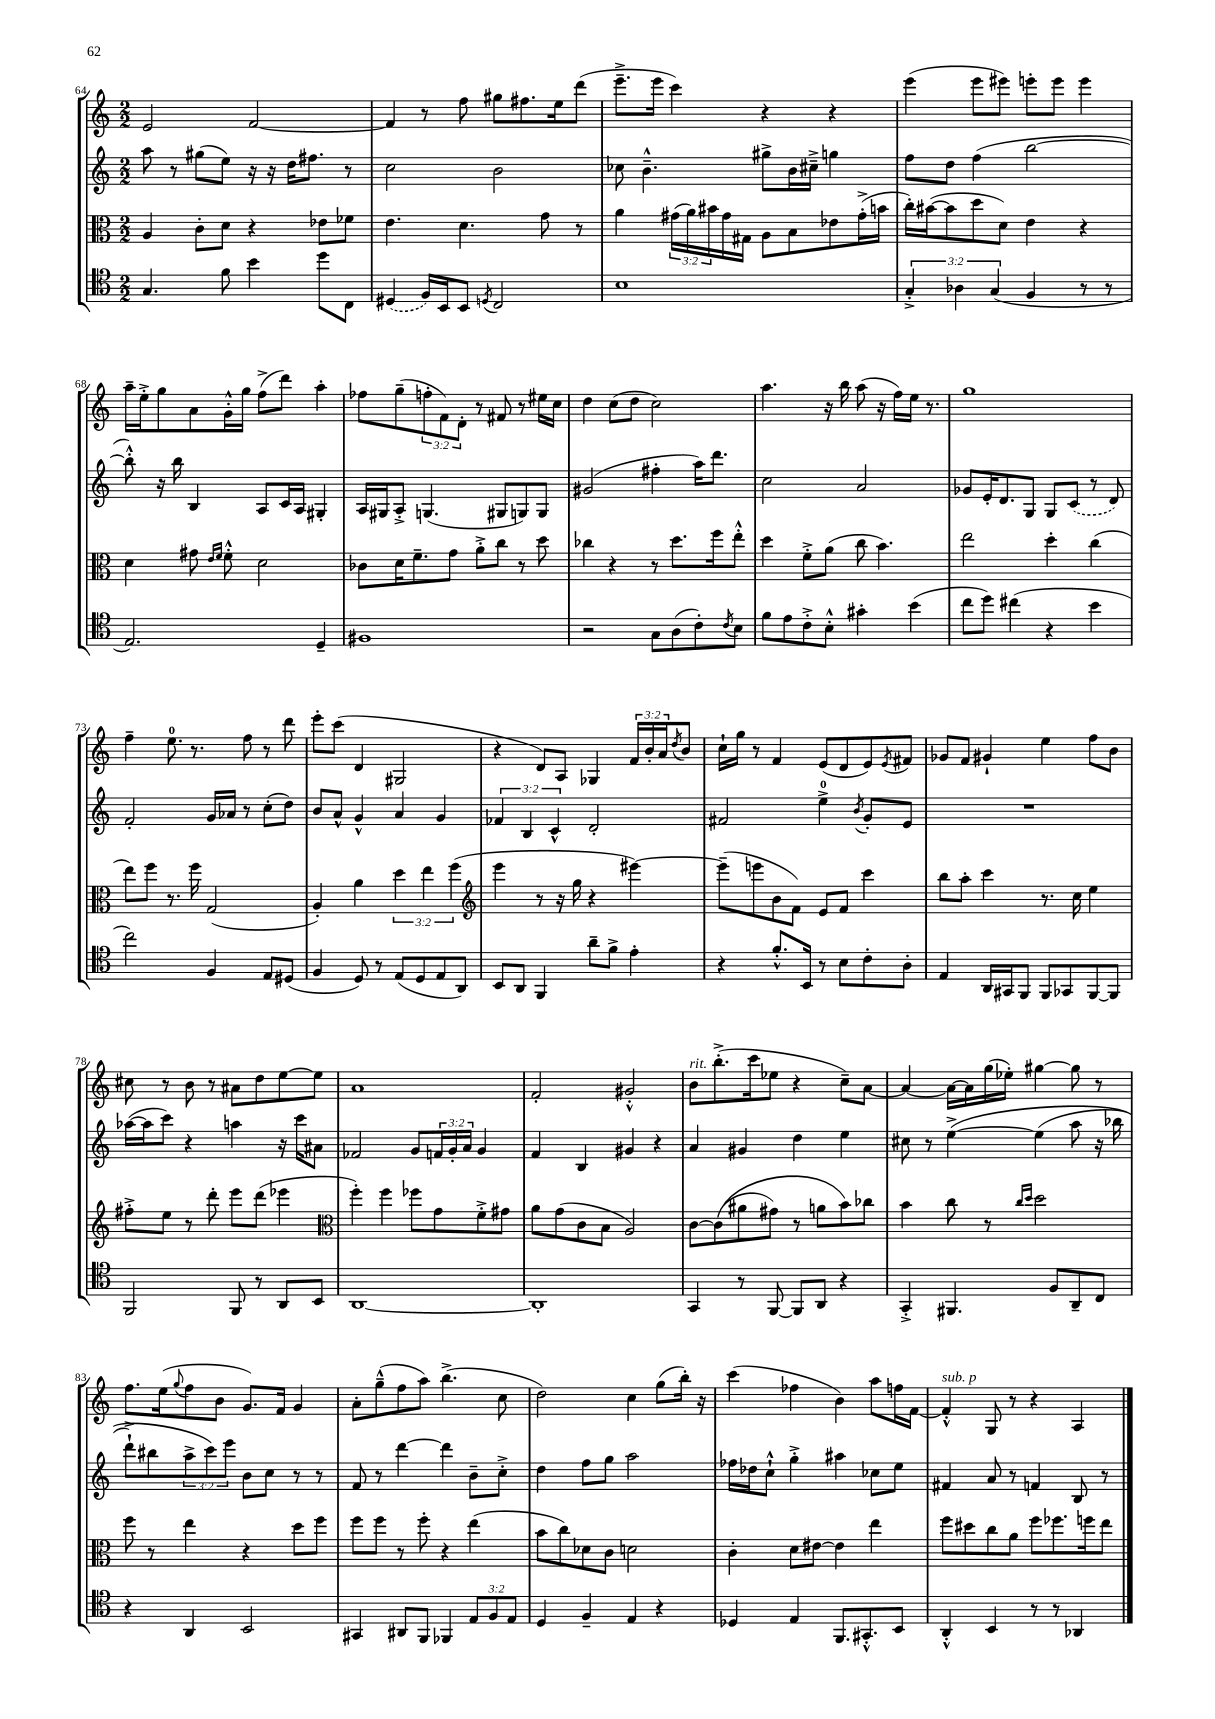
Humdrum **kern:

**kern	**kern	**kern	**kern
*part4	*part3	*part2	*part1
*staff4	*staff3	*staff2	*staff1
*clefC4	*clefC3	*clefG2	*clefG2
*k[]	*k[]	*k[]	*k[]
*M2/2	*M2/2	*M2/2	*M2/2
=64	=64	=64	=64
4.G/	4A/	8aa\	2e/
.	.	8r	.
.	8c'\L	(8gg#X\L	.
8f\	8d\J	8ee\J)	.
4b\	4r	16r	[2f/
.	.	16r	.
.	.	16dd\KL	.
.	.	8.ff#X\J	.
8dd\L	8e-X\L	.	.
8C\J	8f-X\J	8r	.
=65	=65	=65	=65
(4D#X/	4.e\	2cc\	4f/]
16F/LL)	.	.	8r
16BB/J	.	.	.
8BB/J	4.d\	.	8ff\
8qDn/	.	.	.
2C/	.	2b\	8gg#X\L
.	.	.	8.ff#X\
.	8g\	.	.
.	.	.	16ee\k
.	8r	.	(8ddd\J
=66	=66	=66	=66
1B	4a\	8cc-X\	8.eee~^\L
.	.	4.b~^^\	.
.	.	.	16eee\Jk
.	(24g#X\LL	.	4ccc\)
.	24a\)	.	.
.	24b#X\	.	.
.	16g#\	.	.
.	16G#X\JJ	.	.
.	8A\L	8gg#X^\L	4r
.	8B\	16b\L	.
.	.	16cc#X~^\JJ	.
.	8e-X\	4ggn\	4r
.	(16g#'^\L	.	.
.	16bn\JJ	.	.
=67	=67	=67	=67
6G'^/	16cc'\LL)	8ff\L	(4eee\
.	([16b#X\J	.	.
.	8b#\]	8dd\J	.
6A-X\	.	.	.
.	8dd\	(4ff\	8eee\L
(6G/	.	.	.
.	8d\J)	.	8eee#X\J)
4F/	4e\	[2bb\	8eeen'\L
.	.	.	8eee\J
8r	4r	.	4eee\
8r	.	.	.
!!LO:LB:g=z
=68	=68	=68	=68
2.E/)	4d\	8bb'^^\])	16aa~\LL
.	.	.	16ee'^\J
.	.	16r	8gg\
.	.	16bb\	.
.	8g#X\	4B/	8a\
.	16qqe/LL	.	.
.	16qqf/JJ	.	.
.	8f'^^\	.	16g'^^\L
.	.	.	16gg\JJ
.	2d\	8A/L	(8ff^\L
.	.	16c/L	8ddd\J)
.	.	16A/JJ	.
4D~/	.	4G#X'/	4aa'\
=69	=69	=69	=69
1F#X	8c-X\L	16A/LL	8ff-X\L
.	.	16G#X/J	.
.	16d\K	8A'^/J	(8gg~\
.	8.f~\	.	.
.	.	(4.Gn/	12ffn'\
.	.	.	12f\)
.	8g\J	.	.
.	.	.	12d'\J
.	8a'^\L	.	8r
.	8cc\J	8G#X/L	8f#X/
.	8r	8Gn/)	8r
.	8dd\	8G/J	16ee#X\LL
.	.	.	16cc\JJ
=70	=70	=70	=70
2r	4cc-X\	(2g#X/	4dd\
.	4r	.	(8cc\L
.	.	.	8dd\J
8G\L	8r	4ff#X'\	2cc\)
(8A\	8.dd\L	.	.
8c'\)	.	16aa\KL)	.
.	16ff\k	8.ddd\J	.
8qc/	.	.	.
8B\J	8ee'^^\J	.	.
=71	=71	=71	=71
8f\L	4dd\	2cc\	4.aa\
8e\	.	.	.
8c'^\	8f'^\L	.	.
8B'^^\J	(8a\J	.	16r
.	.	.	16bb\
4g#X'\	8cc\	2a/	(8aa\
.	4.b\)	.	16r
.	.	.	16ff\LL)
(4b\	.	.	16ee\JJ
.	.	.	8.r
=72	=72	=72	=72
8cc\L	2ee\	8g-X/L	1gg
8dd\J)	.	16e'/K	.
.	.	8.d/	.
(4cc#X\	.	.	.
.	.	8G/J	.
4r	4dd'\	8G/L	.
.	.	(8c/J	.
4b\	(4cc\	8r	.
.	.	8d/)	.
!!LO:LB:g=z
=73	=73	=73	=73
2cc\)	8ee\L)	2f'/	4ff~\
.	8ff\J	.	.
.	8.r	.	8.ee\
.	16ff\	.	8.r
4F/	(2G/	16g/LL	.
.	.	16a-X/JJ	.
.	.	8r	8ff\
8E/L	.	(8cc'\L	8r
(8D#X/J	.	8dd\J)	8ddd\
=74	=74	=74	=74
4F/	4A'/)	8b/L	8eee'\L
.	.	8a^^/J	(8ccc\J
8D/)	4a\	4g^^/	4d/
8r	.	.	.
(8E/L	6dd\	4a/	2G#X/
8D/	.	.	.
.	6ee\	.	.
8E/	.	4g/	.
.	(6ff\	.	.
8AA/J)	.	.	.
=75	=75	=75	=75
*	*clefG2	*	*
8BB/L	4eee\	6f-X/	4r
8AA/J	.	.	.
.	.	6B/	.
4FF/	8r	.	8d/L)
.	.	6c^^/	.
.	16r	.	8A/J
.	16gg\	.	.
8a~\L	4r	2d'/	4G-X/
8f^\J	.	.	.
4e'\	[4eee#X\)	.	24f/LL
.	.	.	24b'/
.	.	.	24a/J
.	.	.	8qdd/
.	.	.	8b/J
=76	=76	=76	=76
4r	(8eee#~\L]	2f#X/	16cc`\LL
.	.	.	16gg\JJ
.	8eeen\	.	8r
8.f'^^/L	8b\	.	4f/
.	8f\J)	.	.
16BB/Jk	.	.	.
8r	8e/L	4ee^\	(8e/L
8B\L	8f/J	.	8d/
.	.	8qb/	.
8c'\	4ccc\	8g'/L	8e/)
.	.	.	8qe/
8A'\J	.	8e/J	8f#X/J
=77	=77	=77	=77
4E/	8bb\L	1r	8g-X/L
.	8aa'\J	.	8f/J
16AA/LL	4ccc\	.	4g#X`/
16GG#X/J	.	.	.
8FF/J	.	.	.
8FF/L	8.r	.	4ee\
8GG-X/	.	.	.
.	16cc\	.	.
[8FF/	4ee\	.	8ff\L
8FF/J]	.	.	8b\J
!!LO:LB:g=z
=78	=78	=78	=78
2FF/	8ff#X'^\L	([16aa-X\LL	8cc#X\
.	.	16aa-\J]	.
.	8ee\J	8ccc\J)	8r
.	8r	4r	8b\
.	8ddd'\	.	8r
8FF/	8eee\L	4aan\	8a#X\L
8r	(8ddd\J	.	8dd\
8AA/L	4eee-X\	16r	[8ee\
.	.	16ccc\KL	.
8BB/J	.	8a#X\J	8ee\J]
=79	=79	=79	=79
*	*clefC3	*	*
[1AA	4ff'\)	2f-X/	1a
.	4ff\	.	.
.	8ff-X\L	8g/L	.
.	8g\	24fn/L	.
.	.	24g'/	.
.	.	24a/JJ	.
.	8f'^\	4g/	.
.	8g#X\J	.	.
=80	=80	=80	=80
1AA']	8a\L	4f/	2f'/
.	(8g\	.	.
.	8c\	4B/	.
.	8B\J	.	.
.	2A/)	4g#X/	2g#X'^^/
.	.	4r	.
=81	=81	=81	=81
!	!	!	!LO:TX:a:i:t=rit.
4GG/	[8c\L	4a/	8b\L
.	((8c\]	.	(8.bb'^\
8r	8a#X\	4g#X/	.
.	.	.	16ccc\k
[8FF/	8g#X\J)	.	8ee-X\J
8FF/L]	8r	4dd\	4r
8AA/J	8an\L	.	.
4r	8b\)	4ee\	8cc~\L)
.	8cc-X\J	.	[8a\J
=82	=82	=82	=82
4GG'^/	4b\	8cc#X\	4a/_
.	.	8r	.
4.FF#X/	8cc\	([4ee^\	16a\LL_
.	.	.	16a\]
.	8r	.	(16gg\
.	.	.	16ee-X'\JJ)
.	16qqcc/LL	.	.
.	16qqdd/JJ	.	.
.	2dd\	(4ee\]	[4gg#X\
8F/L	.	.	.
8AA~/	.	8aa\	8gg#\]
8C/J	.	16r	8r
.	.	16bb-X\	.
!!LO:LB:g=z
=83	=83	=83	=83
4r	8ff\	8ddd`^\L)	8.ff\L
.	8r	8bb#X\	.
.	.	.	(16ee\k
.	.	.	8qqgg/
4AA/	4ee\	12aa^\	8ff\
.	.	12ccc\)	.
.	.	.	8b\J
.	.	12eee\J	.
2BB/	4r	8b\L	8.g/L)
.	.	8cc\J	.
.	.	.	16f/Jk
.	8dd\L	8r	4g/
.	8ff\J	8r	.
=84	=84	=84	=84
4GG#X/	8ff\L	8f/	8a'\L
.	8ff\J	8r	(8gg~^^\
8AA#X/L	8r	[4ddd\	8ff\
8FF/J	8ff'\	.	8aa\J)
4FF-X/	4r	4ddd\]	(4.bb^\
12E/L	(4ee\	8b~\L	.
12F/	.	.	.
.	.	8cc'^\J	8cc\
12E/J	.	.	.
=85	=85	=85	=85
4D/	8b\L	4dd\	2dd\)
.	8cc\)	.	.
4F~/	8d-X\	8ff\L	.
.	8c\J	8gg\J	.
4E/	2dn\	2aa\	4cc\
4r	.	.	(8gg\L
.	.	.	16bb'\Jk)
.	.	.	16r
=86	=86	=86	=86
4D-X/	4c'\	16ff-X\LL	(4ccc\
.	.	16dd-X\J	.
.	.	8cc`^^\J	.
4E/	8d\L	4gg'^\	4ff-X\
.	[8e#X\J	.	.
8.FF/L	4e#\]	4aa#X\	4b\)
8.GG#X'^^/	.	.	.
.	4ee\	8cc-X\L	8aa\L
8BB/J	.	8ee\J	16ffn\L
.	.	.	[16f\JJ
=87	=87	=87	=87
!	!	!	!LO:TX:a:i:t=sub. p
4AA'^^/	8ff\L	4f#X/	4f'^^/]
.	8dd#X\	.	.
4BB/	8cc\	8a/	8G/
.	8a\J	8r	8r
8r	8ff\L	4fn/	4r
8r	8.ff-X\	.	.
4AA-X/	.	8B/	4A/
.	16ffn\k	.	.
.	8ee\J	8r	.
==	==	==	==
*-	*-	*-	*-
